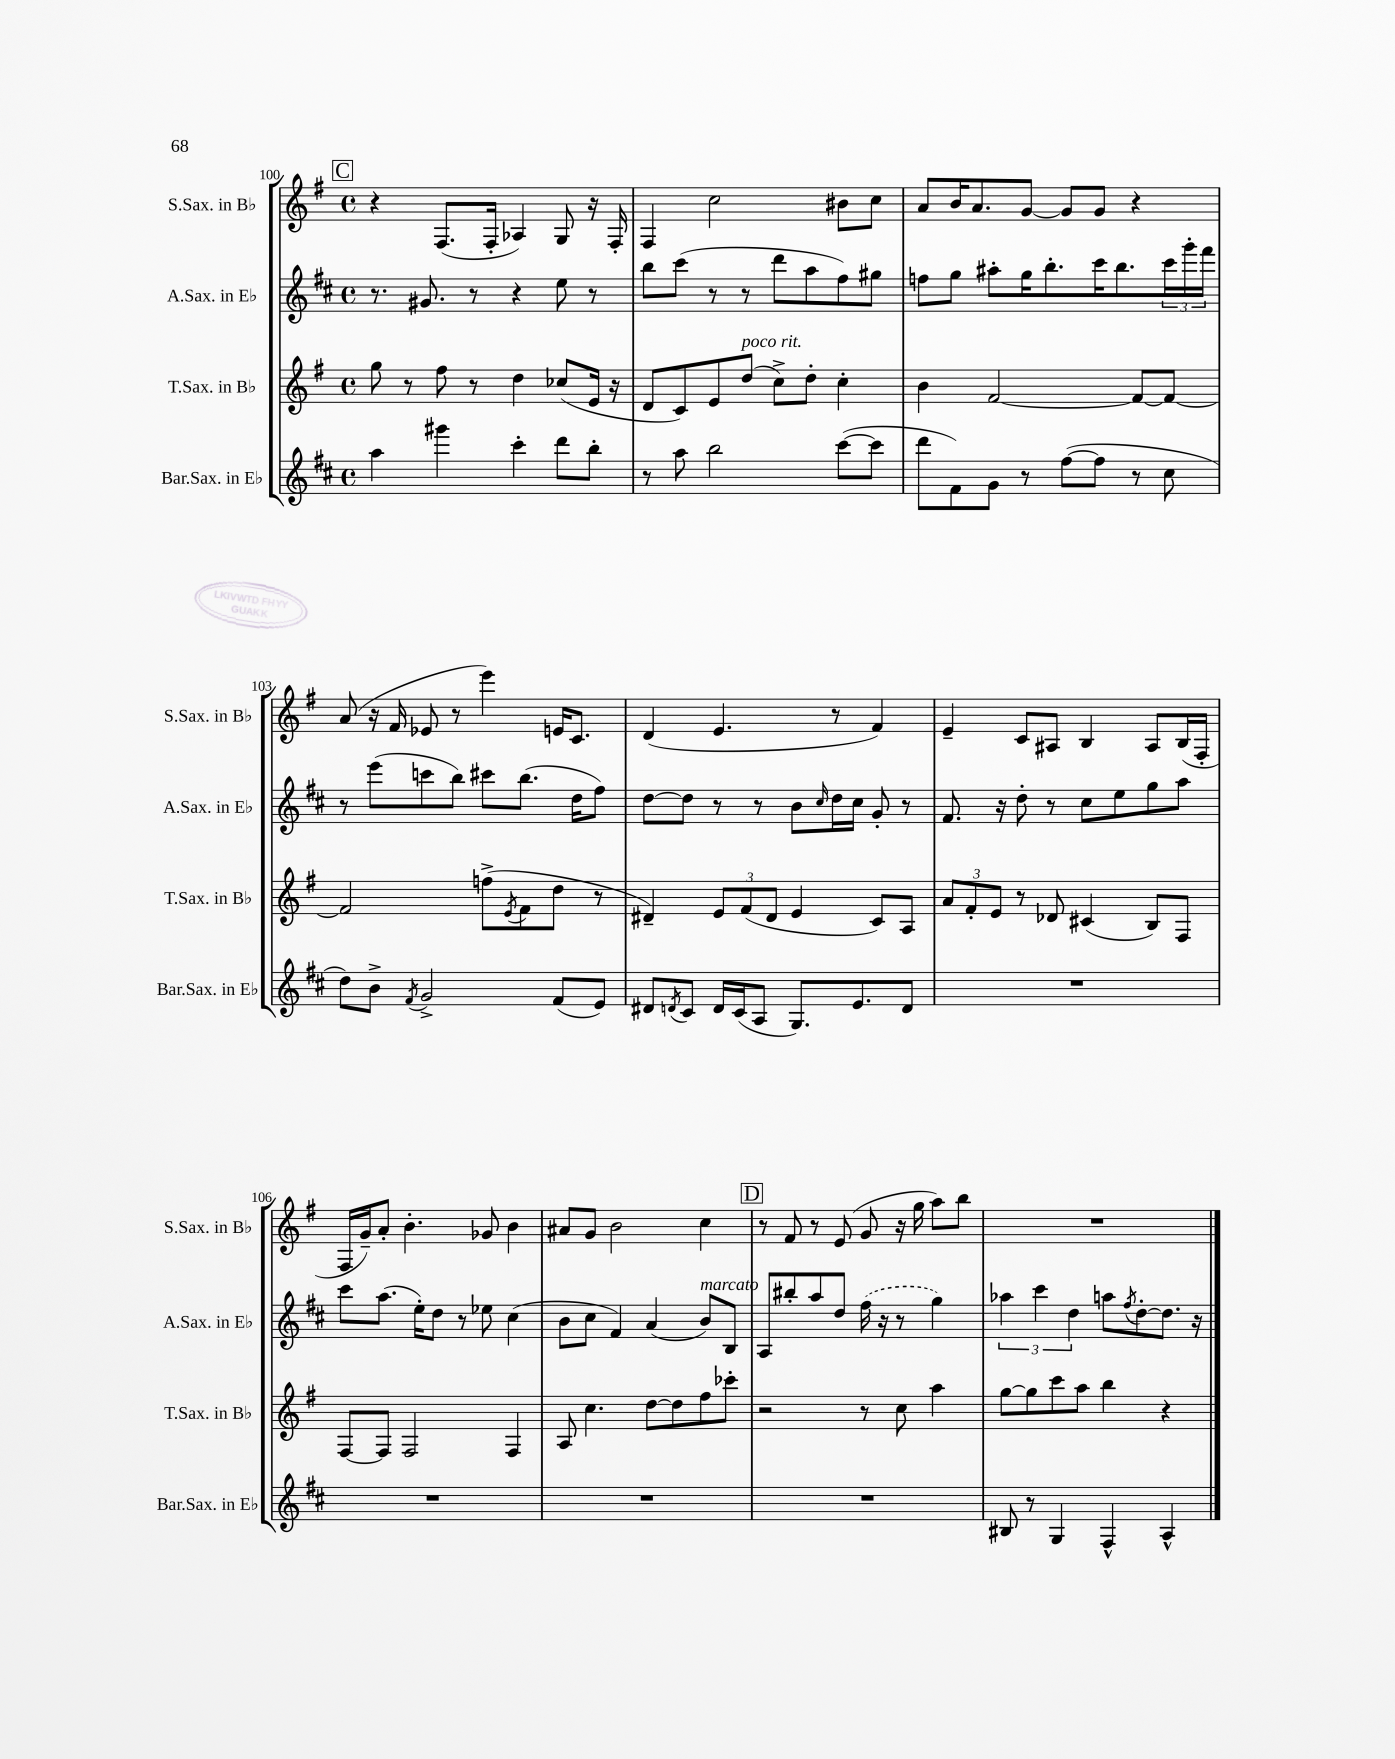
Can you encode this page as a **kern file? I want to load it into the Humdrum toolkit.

**kern	**kern	**kern	**kern
*part4	*part3	*part2	*part1
*staff4	*staff3	*staff2	*staff1
*I"Bar.Sax. in E♭	*I"T.Sax. in B♭	*I"A.Sax. in E♭	*I"S.Sax. in B♭
*I'Bar.Sax. in E♭	*I'T.Sax. in B♭	*I'A.Sax. in E♭	*I'S.Sax. in B♭
*clefG2	*clefG2	*clefG2	*clefG2
*k[f#c#]	*k[f#]	*k[f#c#]	*k[f#]
*M4/4	*M4/4	*M4/4	*M4/4
*met(c)	*met(c)	*met(c)	*met(c)
!!LO:REH:place=s1:t=C
=100	=100	=100	=100
4aa\	8gg\	8.r	4r
.	8r	.	.
.	.	8.g#X/	.
4ggg#X\	8ff#\	.	(8.F#/L
.	8r	8r	.
.	.	.	16F#'/Jk
4ccc#'\	4dd\	4r	4A-X/)
8ddd\L	(8cc-X/L	8ee\	8G/
8bb'\J	16e/Jk	8r	16r
.	16r	.	16F#'/
=101	=101	=101	=101
8r	8d/L	8bb\L	4F#/
8aa\	8c/)	(8ccc#\J	.
2bb\	8e/	8r	2cc\
!	!LO:TX:a:i:t=poco rit.	!	!
.	(8dd/J	8r	.
.	8cc^\L)	8ddd\L	.
.	8dd'\J	8aa\	.
([8ccc#\L	4cc'\	8ff#\)	8b#X\L
8ccc#\J]	.	8gg#X\J	8cc\J
=102	=102	=102	=102
8ddd\L	4b\	8ffn\L	8a/L
8f#\)	.	8gg\J	16b/K
.	.	.	8.a/
8g\J	[2f#/	8aa#X'\L	.
8r	.	16gg\K	[8g/J
.	.	8.bb'\	.
([8ff#\L	.	.	8g/L]
8ff#\J]	.	16ccc#\K	8g/J
.	.	8.bb\	.
8r	8f#/L_	.	4r
8cc#\	8f#/J_	24ccc#\L	.
.	.	24ggg'\	.
.	.	24fff#\JJ	.
!!LO:LB:g=z
=103	=103	=103	=103
8dd\L)	2f#/]	8r	(8a/
8b^\J	.	(8eee\L	16r
.	.	.	16f#/
8qf#/	.	.	.
2g^/	.	8cccn\	8e-X/
.	.	8bb\J)	8r
.	(8ffn^\L	8ccc#X\L	4eee\)
.	8qe/	.	.
.	8f#\	(8.bb\J	.
(8f#/L	8dd\J	.	16en/KL
.	.	16dd\KL	8.c/J
8e/J)	8r	8ff#\J)	.
=104	=104	=104	=104
8d#X/L	4d#X~/)	[8dd\L	(4d/
8qdn/	.	.	.
8c#/J	.	8dd\J]	.
16d/LL	12e/L	8r	4.e/
(16c#/J	.	.	.
.	(12f#/	.	.
8A/J	.	8r	.
.	12d#/J	.	.
8.G/L)	4e/	8b\L	.
.	.	16qqcc#/	.
.	.	16dd\L	8r
8.e/	.	16cc#\JJ	.
.	8c/L)	8g'/	4f#/)
8d/J	8A/J	8r	.
=105	=105	=105	=105
1r	12a/L	8.f#/	4e~/
.	12f#'/	.	.
.	12e/J	.	.
.	.	16r	.
.	8r	8dd'\	8c/L
.	8d-X/	8r	8A#X/J
.	(4c#X/	8cc#\L	4B/
.	.	8ee\	.
.	8B/L)	8gg\	8A#/L
.	8F#/J	8aa\J	(16B/L
.	.	.	16F#'/JJ
!!LO:LB:g=z
=106	=106	=106	=106
1r	[8F#/L	8ccc#\L	16F#/LL
.	.	.	16g~/J)
.	8F#/J]	(8.aa\J	8a'/J
.	2F#/	.	4.b'\
.	.	16ee'\KL)	.
.	.	8dd\J	.
.	.	8r	.
.	.	8ee-X\	8g-X/
.	4F#/	(4cc#\	4b\
=107	=107	=107	=107
1r	8A/	8b\L	8a#X/L
.	4.cc\	8cc#\J	8g/J
.	.	4f#/)	2b\
.	[8dd\L	(4a/	.
.	8dd\]	.	.
!	!	!LO:TX:a:i:t=marcato	!
.	8ff#\	8b/L)	4cc\
.	8ccc-X'\J	8B/J	.
!!LO:REH:place=s1:t=D
=108	=108	=108	=108
1r	2r	8A/L	8r
.	.	8bb#X'/	8f#/
.	.	8aa/	8r
.	.	8dd/J	(8e/
.	8r	(16ff#\	8g/
.	.	16r	.
.	8cc\	8r	16r
.	.	.	16gg\
.	4aa\	4gg\)	8aa\L)
.	.	.	8bb\J
=109	=109	=109	=109
8B#X/	[8gg\L	6aa-X\	1r
8r	8gg\]	.	.
.	.	6ccc#\	.
4G/	8ccc\	.	.
.	.	6dd\	.
.	8aa\J	.	.
4F#^^/	4bb\	8aan\L	.
.	.	8qff#/	.
.	.	[8dd'\	.
4A^^/	4r	8.dd\J]	.
.	.	16r	.
==	==	==	==
*-	*-	*-	*-
